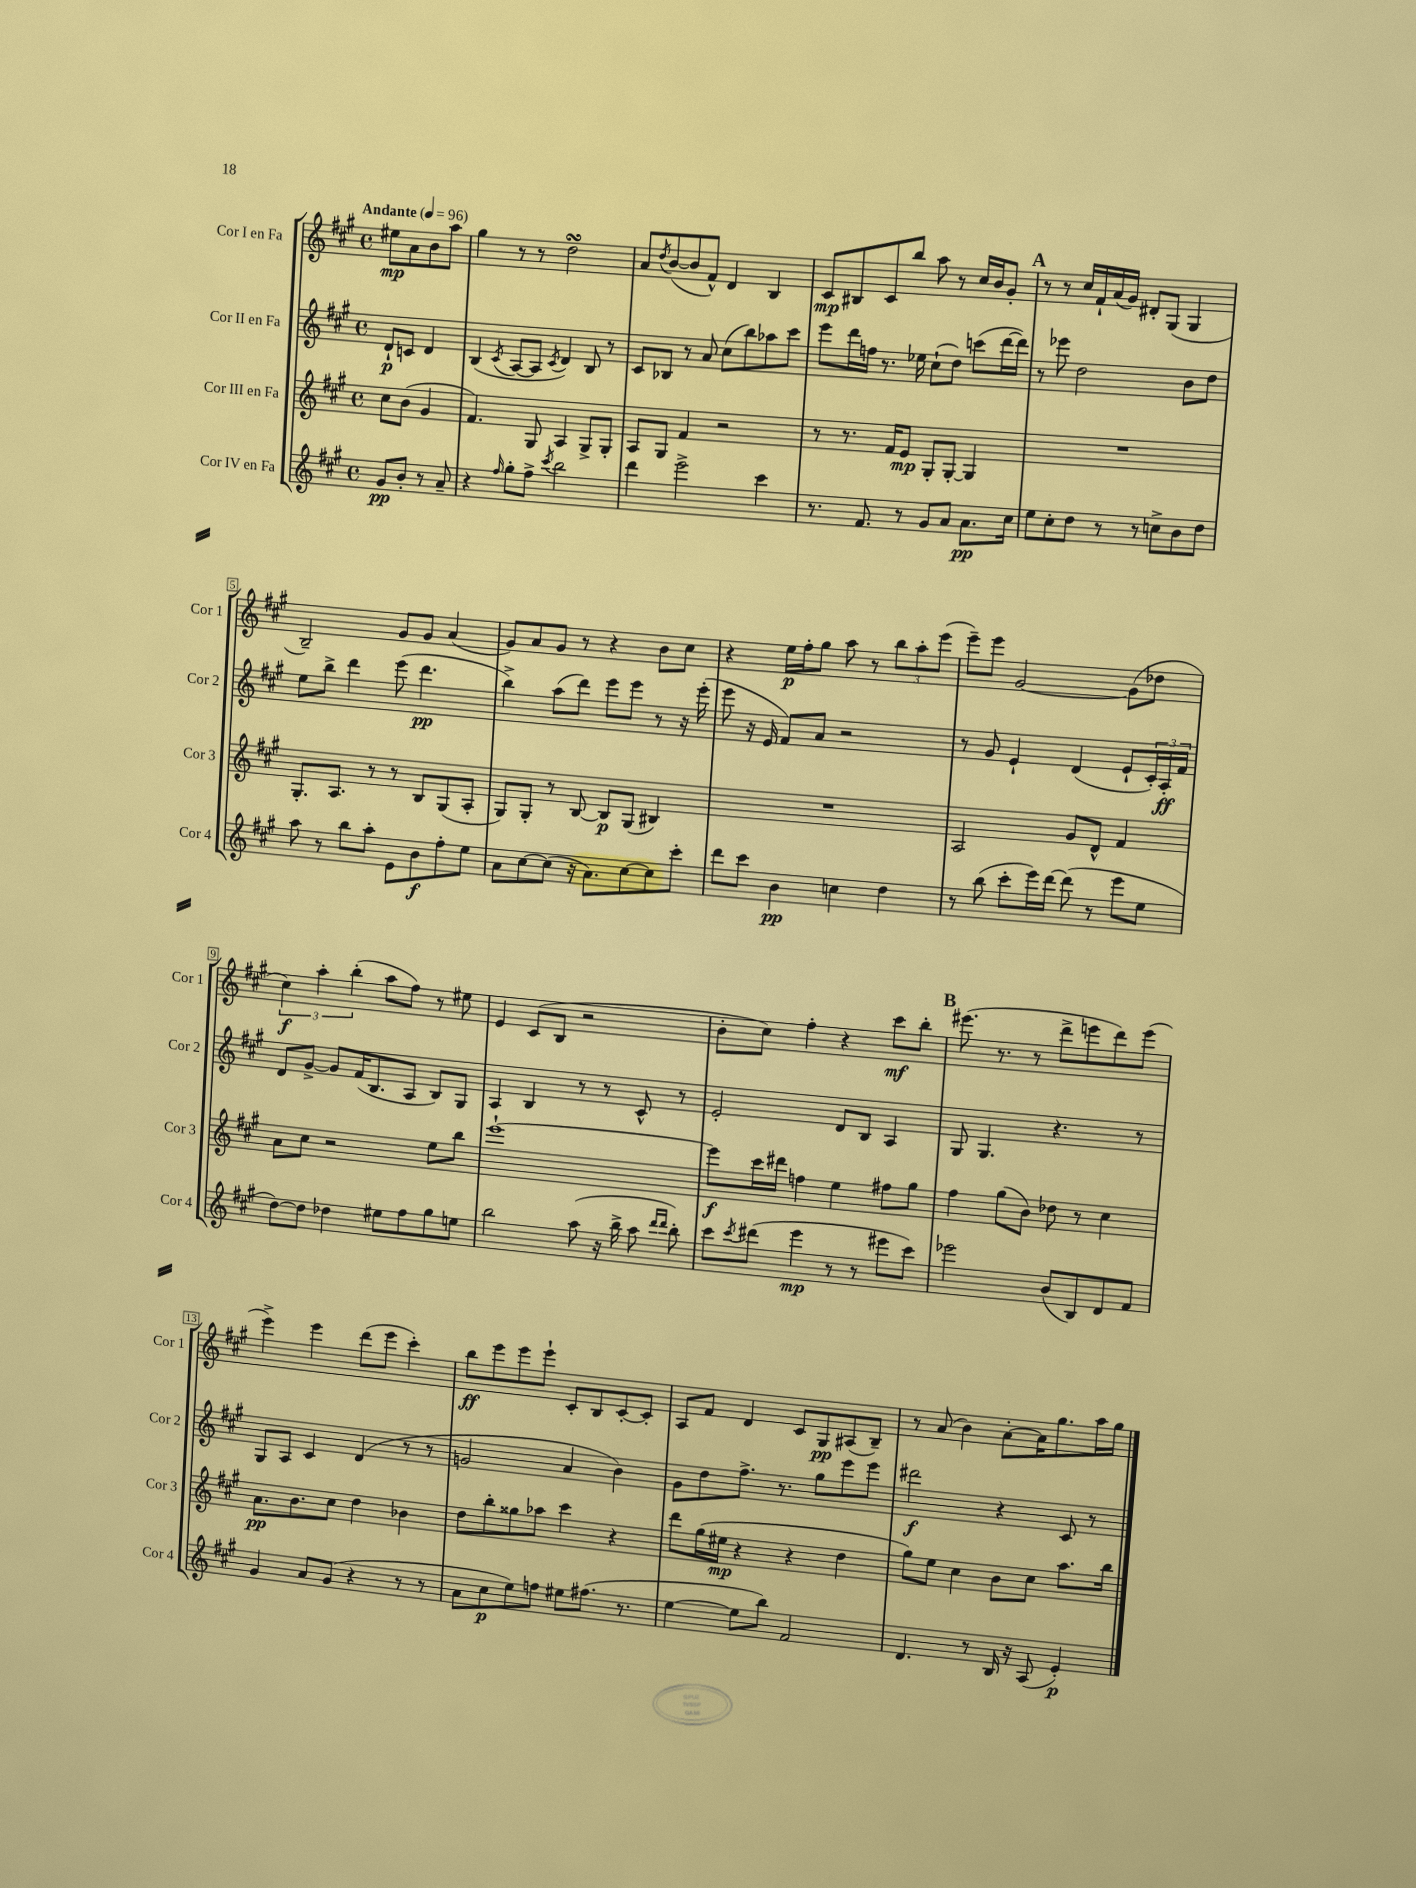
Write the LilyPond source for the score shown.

<<
\new StaffGroup <<
\new Staff = "s0" \with { instrumentName = "Cor I en Fa" shortInstrumentName = "Cor 1" } {
    \clef treble \key a \major \defaultTimeSignature \time 4/4 \partial 2 \tempo "Andante" 4 = 96
    eis''8\mp a'8 b'8 a''8 |
    gis''4 r8 r8 d''2\turn |
    a'8 \acciaccatura { d''8 } b'8~( b'8 fis'8-^) d'4 b4 |
    cis'8\mp bis8 cis'8 b''8 a''8 r8 cis''16 b'16 gis'8-. |
    \mark \markup { \bold "A" } r8 r8 cis''16 fis'16-! a'16( gis'16) dis'8-. gis8( gis4 |
    b2--) gis'8 gis'8 a'4( |
    gis'8) a'8 gis'8 r8 r4 b'8 cis''8 |
    r4 e''16\p fis''16-. gis''8 a''8 r8 \tuplet 3/2 { b''8 a''8-. e'''8( } |
    e'''8--) e'''8 gis'2~ gis'8( des''8 |
    \tuplet 3/2 { cis''4\f) a''4-. b''4-.( } a''8 fis''8) r8 eis''8 |
    e'4 cis'8( b8 r2 |
    b'8-. cis''8) fis''4-. r4 cis'''8\mf b''8-. |
    \mark \markup { \bold "B" } eis'''8.( r8. r8 d'''8-> e'''8 d'''8) e'''8( |
    e'''4->) e'''4 d'''8( e'''8 cis'''4-.) |
    b''8\ff e'''8 e'''8 e'''8-! cis'8-. b8 cis'8~-. cis'8-. |
    a8 fis'8 d'4 cis'8 gis8\pp ais8( b8--) |
    r8 a'8( b'4) a'8~-. a'16 gis''8. a''16 gis''16 \bar "|." |
}
\new Staff = "s1" \with { instrumentName = "Cor II en Fa" shortInstrumentName = "Cor 2" } {
    \clef treble \key a \major \defaultTimeSignature \time 4/4 \partial 2
    d'8-!\p c'8 d'4 |
    b4( \acciaccatura { cis'8 } a8~ a8 \acciaccatura { cis'8 } d'4) b8 r8 |
    cis'8 bes8 r8 a'8 cis''8( b''8) aes''8 cis'''8 |
    e'''8 d'''16 f''16 r8. ees''16 cis''8-!( d''8) c'''8( d'''16~ d'''16) |
    \mark \markup { \bold "A" } r8 ees'''8 d''2 b'8 d''8 |
    e''8 b''8-> d'''4 e'''8( d'''4.\pp |
    b''4->) a''8( d'''8) e'''8 e'''8 r8 r16 e'''16-.( |
    e'''8 r16 e'16 fis'8) a'8 r2 |
    r8 gis'8 e'4-! d'4( e'8-! \tuplet 3/2 { cis'16-.) a16-.\ff fis'16 } |
    d'8 gis'8~-> gis'8 fis'16( b8. a8 b8) gis8 |
    a4 b4 r8 r8 cis'8-^ r8 |
    e'2-. d'8 b8 a4 |
    \mark \markup { \bold "B" } gis8 gis4. r4. r8 |
    gis8 a8 cis'4 d'4( r8 r8 |
    g'2 a'4 b'4) |
    gis'8 d''8 fis''8.-> r8. gis''8 e'''8 e'''8 |
    dis'''2\f r4 cis'8 r8 \bar "|." |
}
\new Staff = "s2" \with { instrumentName = "Cor III en Fa" shortInstrumentName = "Cor 3" } {
    \clef treble \key a \major \defaultTimeSignature \time 4/4 \partial 2
    cis''8 b'8( gis'4 |
    fis'4.) gis8 a4 gis8-> gis8-. |
    a8 gis8 fis'4 r2 |
    r8 r8. fis'16 e'8\mp gis8-. gis8~-. gis4 |
    \mark \markup { \bold "A" } R1 |
    gis8.-. a8. r8 r8 b8 gis8( a8-. |
    gis8) gis8-. r8 b8~ b8\p gis8( bis4) |
    R1 |
    a2 gis'8 d'8-^ fis'4 |
    a'8 cis''8 r2 e''8 b''8 |
    e'''1~-! |
    e'''8\f cis'''16 dis'''16 f''4 e''4 fis''8 gis''8 |
    \mark \markup { \bold "B" } fis''4 gis''8( b'8) des''8 r8 cis''4 |
    a'8.\pp b'8. cis''8 d''4 bes'4 |
    d''8 b''8-. gisis''8 aes''8 cis'''4 r4 |
    d'''8 gis''16( eis''16\mp r4 r4 d''4 |
    gis''8) e''8 cis''4 b'8 cis''8 a''8. b''16 \bar "|." |
}
\new Staff = "s3" \with { instrumentName = "Cor IV en Fa" shortInstrumentName = "Cor 4" } {
    \clef treble \key a \major \defaultTimeSignature \time 4/4 \partial 2
    gis'8\pp b'8-. r8 a'8-- |
    r4 \grace { fis''16 } gis''8-. fis''8-> \acciaccatura { cis'''8 } b''2 |
    d'''4 e'''2-> cis'''4 |
    r8. fis'8. r8 gis'8 a'8 a'8.\pp cis''16 |
    \mark \markup { \bold "A" } e''8 cis''8-. d''8 r8 r8 c''8-> b'8 d''8 |
    a''8 r8 b''8 a''8-. e'8 b'8\f fis''8-. e''8 |
    a'8 cis''8~ cis''8( r16 a'8.) cis''8~ cis''8 cis'''8-. |
    d'''8 cis'''8 b'4\pp c''4 d''4 |
    r8 b''8( cis'''8-. e'''16) d'''16~ d'''8( r8 e'''8 e''8 |
    d''8~) d''8 des''4 eis''8 fis''8 gis''8 e''8 |
    b''2 a''8( r16 b''16-> a''8 \grace { d'''16 d'''16 } b''8-.) |
    cis'''8 \acciaccatura { cis'''8 } dis'''8( e'''4\mp r8 r8 eis'''8 cis'''8) |
    \mark \markup { \bold "B" } ees'''2 b'8( b8) d'8 fis'8 |
    gis'4 a'8 gis'8( r4 r8 r8 |
    a'8 cis''8\p e''8) f''8 eis''8 fis''8.( r8. |
    e''4~ e''8 b''8) fis'2 |
    d'4. r8 b16 r16 a8( e'4-.\p) \bar "|." |
}
>>
>>
\layout { \context { \Score \override BarNumber.stencil = #(make-stencil-boxer 0.1 0.3 ly:text-interface::print) } }
